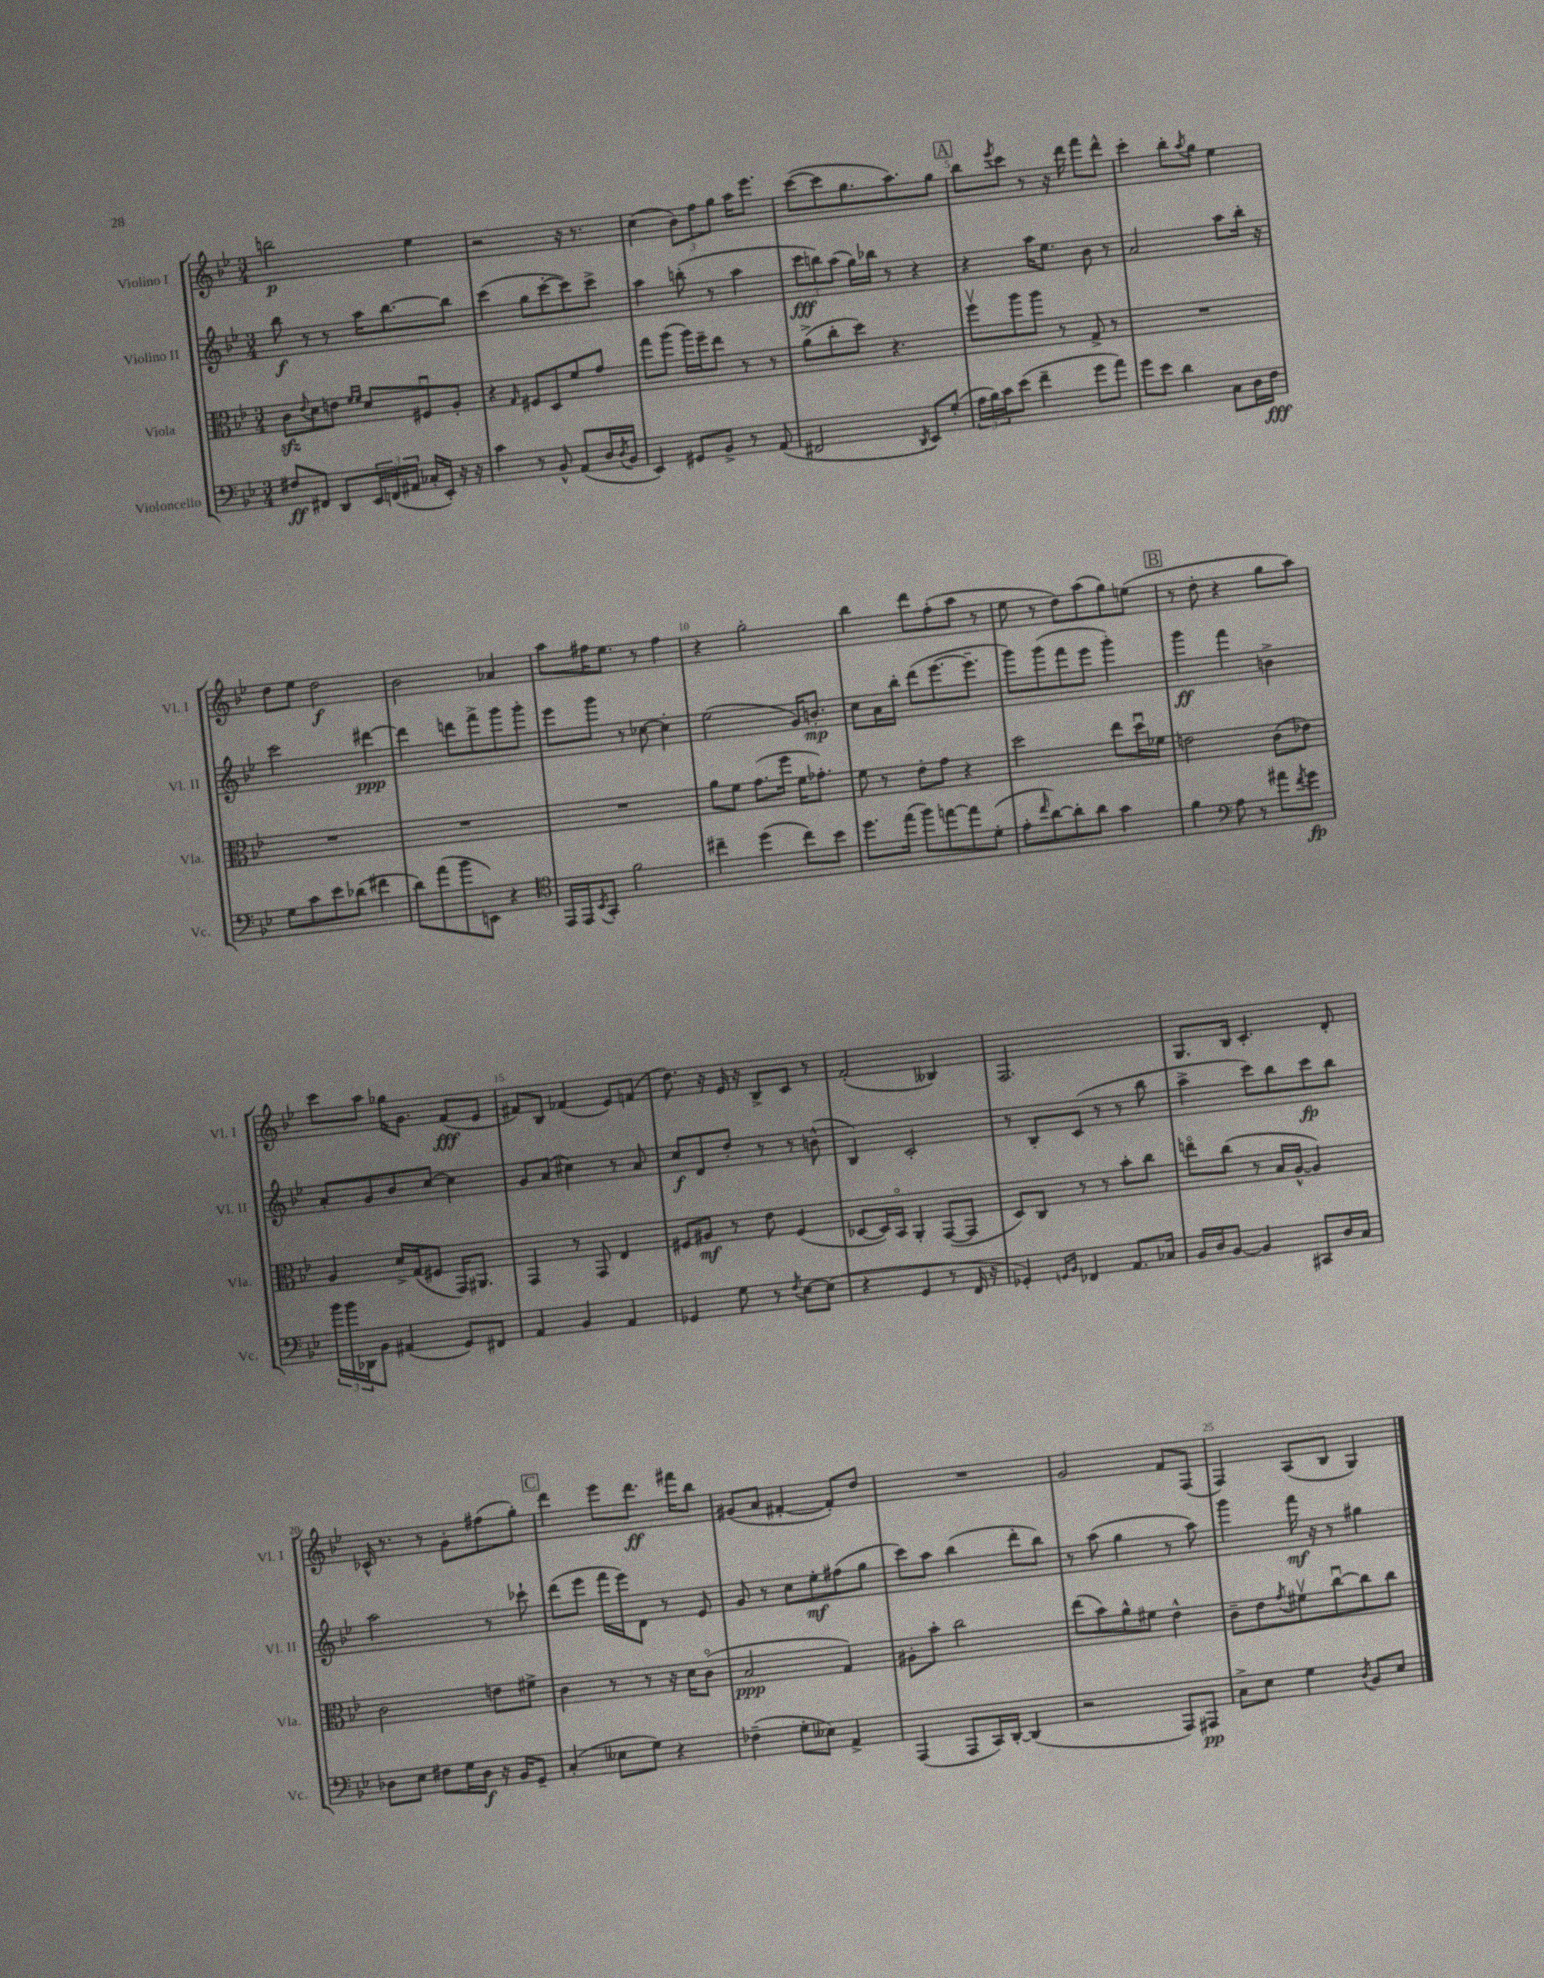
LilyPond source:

<<
\new StaffGroup <<
\new Staff = "s0" \with { instrumentName = "Violino I" shortInstrumentName = "Vl. I" } {
    \clef treble \key bes \major \numericTimeSignature \time 3/4
    b''2\p ees''4 |
    r2 r16 r8. |
    c''4( \tuplet 3/2 { bes'8) f''8 g''8 } a''16 ees'''8. |
    c'''8~( c'''8 g''8. a''8.) g''8 |
    \mark \markup { \box "A" } bes''8 \acciaccatura { ees'''8 } c'''8 r8 r16 d'''16 f'''8 d'''8-^ |
    c'''4-. bes''8-. \acciaccatura { a''8 } g''8 ees''4 |
    d''8 ees''8 d''2\f |
    bes'2 aes'4 |
    a''8 fis''16 ees''8. r8 fis''4 |
    r4 g''2-. |
    bes''4 d'''8 f''8-.( a''8 r8 |
    ees''8 r8 d''8) a''8( g''8) e''8( |
    \mark \markup { \box "B" } r8 d''8-. r4 g''8 a''8) |
    c'''8 a''8 ges''16 g'8. f'8\fff( ees'8 |
    fis'8) bes8 fes'4( ees'8) f'8( |
    d''8.) r16 ees'16 r16 bes8-> c'8 r8 |
    f'2-.( beses4) |
    f2. |
    g8. bes16 c'4.-. d'8-. |
    ces'16-^ r8. r8 g'8-. fis''8( g''8-.) |
    \mark \markup { \box "C" } d'''4 ees'''8 d'''8.\ff fis'''16 bes''8 |
    gis'8( a'8 fis'4~-. fis'8-.) d''8 |
    R2. |
    g'2 f'8 f8( |
    f4) a8( bes8 g4) \bar "|." |
}
\new Staff = "s1" \with { instrumentName = "Violino II" shortInstrumentName = "Vl. II" } {
    \clef treble \key bes \major \numericTimeSignature \time 3/4
    bes''8\f r8 r8 a''16 bes''8.~ bes''8 |
    c'''4( g''8 c'''8~-. c'''8) c'''8-> |
    a''4 b''8-.( r8 a''4 |
    \tuplet 3/2 { c'''8\fff b''8) a''8( } g''16) bes''16 r8 r4 |
    \mark \markup { \box "A" } r4 a''16 ees''8. bes'8 r8 |
    a'2 a''8 bes''16-. r16 |
    c'''2 dis'''4~\ppp |
    dis'''4 d'''8 f'''8-> g'''8 g'''8-. |
    ees'''8 g'''8 r8 ces''8~ ces''4-. |
    ees''2( g'16) b'8.-.\mp |
    c''8 a'16 bes''16-. d'''8( ees'''8.~ ees'''8.-- |
    g'''8) g'''8( f'''8 ees'''8 g'''4-.) |
    \mark \markup { \box "B" } g'''4\ff f'''4 b'4-> |
    a'8-. g'8 bes'8 c''8~ c''4 |
    g'8 a'8( cis''4) r8 a'8 |
    c''8\f d'8 d''8-. r8 r8 b'8-^( |
    bes4) c'2-. |
    r8 bes8-. c'8( r8 r8 bes''8 |
    a''4-> c'''8) bes''8 c'''8\fp bes''8 |
    a''2 r8 ces'''8-! |
    \mark \markup { \box "C" } d'''8( ees'''8 f'''16 ees'''16) d'8 r8 ees'8 |
    g'8 r8 c''8 ees''8-.\mf fis''8( g''8 |
    c'''8) a''8 bes''4( d'''8-. bes''8) |
    r8 a''8( g''4 r8 a''8) |
    g'''4 f'''16\mf r16 r8 gis''4 \bar "|." |
}
\new Staff = "s2" \with { instrumentName = "Viola" shortInstrumentName = "Vla." } {
    \clef alto \key bes \major \numericTimeSignature \time 3/4
    c'8\sfz \appoggiatura { ees'8 } d'8 e'8 \grace { f'16 f'16 } d'8 fis8\downbow a8-. |
    r4 \grace { g16 } fis8 d8 f'8 g'8 |
    g''8 a''8( a''16) f''16-- ees''8 r8 r8 |
    a'8->( c''8-. d''8) r4. |
    \mark \markup { \box "A" } f''8\upbow a''8 a''8 r8 g8-> r8 |
    R2. |
    R2. |
    R2. |
    R2. |
    a'8 f'8 g'8.( f''16 f'16 ges'8.-.) |
    f'8 r8 ees'8-. g'8 r4 |
    d''2 ees''8 d''16\downbow fes'16 |
    \mark \markup { \box "B" } e'2 c'8( ees'8) |
    a4 d'16-> g16( fis8 g,16) ais,8. |
    g,4 r8 g,8 ees4 |
    fis8 ais8\mf r8 ees'8 fis4( |
    des8~ des16) bes,16\flageolet a,4-. g,8~( g,8 |
    d8) c8 r8 r8 bes'8-. c''8 |
    e''8\flageolet c''8( r8 bes16 a16~-^ a4) |
    c'2 e'8 fis'8-> |
    \mark \markup { \box "C" } c'4 r8 r8 r16 d'16 c'8\flageolet( |
    bes2\ppp g4) |
    ais8-. bes'8-. c''2 |
    ees''8( bes'8) a'8-^ fis'8 ees'4-^ |
    c'8-- ees'8 \acciaccatura { g'8 } fis'8\upbow c''8~\downbow c''8 c''8 \bar "|." |
}
\new Staff = "s3" \with { instrumentName = "Violoncello" shortInstrumentName = "Vc." } {
    \clef bass \key bes \major \numericTimeSignature \time 3/4
    fis8\ff fis,8 d,8 \tuplet 3/2 { ees,16 f,16( ais,16 } ces16-. ees,16-.) r16 r16 |
    c'4 r8 bes,8-^ a,8( d16 \acciaccatura { d8 } bes,16 |
    ees,4) gis,8 bes,8-> r8 a,8( |
    fis,2 \acciaccatura { d,8 } ees,8) g8-.( |
    \mark \markup { \box "A" } \tuplet 3/2 { a16 bes16) c'16 } ees'8( f'4-- g'8 a'8) |
    g'8 ees'8 d'4 c8 d16 f16\fff |
    g8 c'8 ees'8 des'8( fis'4 |
    d'8) a'8( bes'8 e,8) r4 |
    \clef tenor ees,16 ees,16 \acciaccatura { bes,8 } g,8-. f'2 |
    cis''4-- d''4( cis''8) bes'8 |
    d''8. ees''16( f''8) e''8~ e''8 d'8-.( |
    ees'8-. \grace { c''16 } a'8~) a'8-. a'8 g'4 |
    \mark \markup { \box "B" } f'4 \clef bass a8 r8 ais'8 \acciaccatura { f'8 } g'8\fp |
    \tuplet 3/2 { bes'16 bes'16 des,16 } bes,8 ais,4( g,8) fis,8 |
    a,4 bes,4 a,4 |
    ges,4 g8 r8 \acciaccatura { f8 } ees8~ ees8( |
    r4 g,4 r8 f,16 r16 |
    ges,4-.) \grace { g,16 bes,16 } fes,4 a,8. ces16 |
    bes,16 d16 bes,8~ bes,4 cis,8 d16 c16 |
    des8 ees8 fis8 g16 des16\f r16 bes,16 g,8-- |
    \mark \markup { \box "C" } c4-.( eeses8 g8) r4 |
    fes4--( g8-. eeses8) a,4-> |
    a,,4( a,,8 c,16) d,16~-. d,4( |
    r2 a,,8) ais,,8\pp |
    c8-> ees8 g4 \acciaccatura { d8 } bes,8 ees8 \bar "|." |
}
>>
>>
\layout { \context { \Score \override BarNumber.break-visibility = ##(#f #t #t) barNumberVisibility = #(every-nth-bar-number-visible 5) } }
